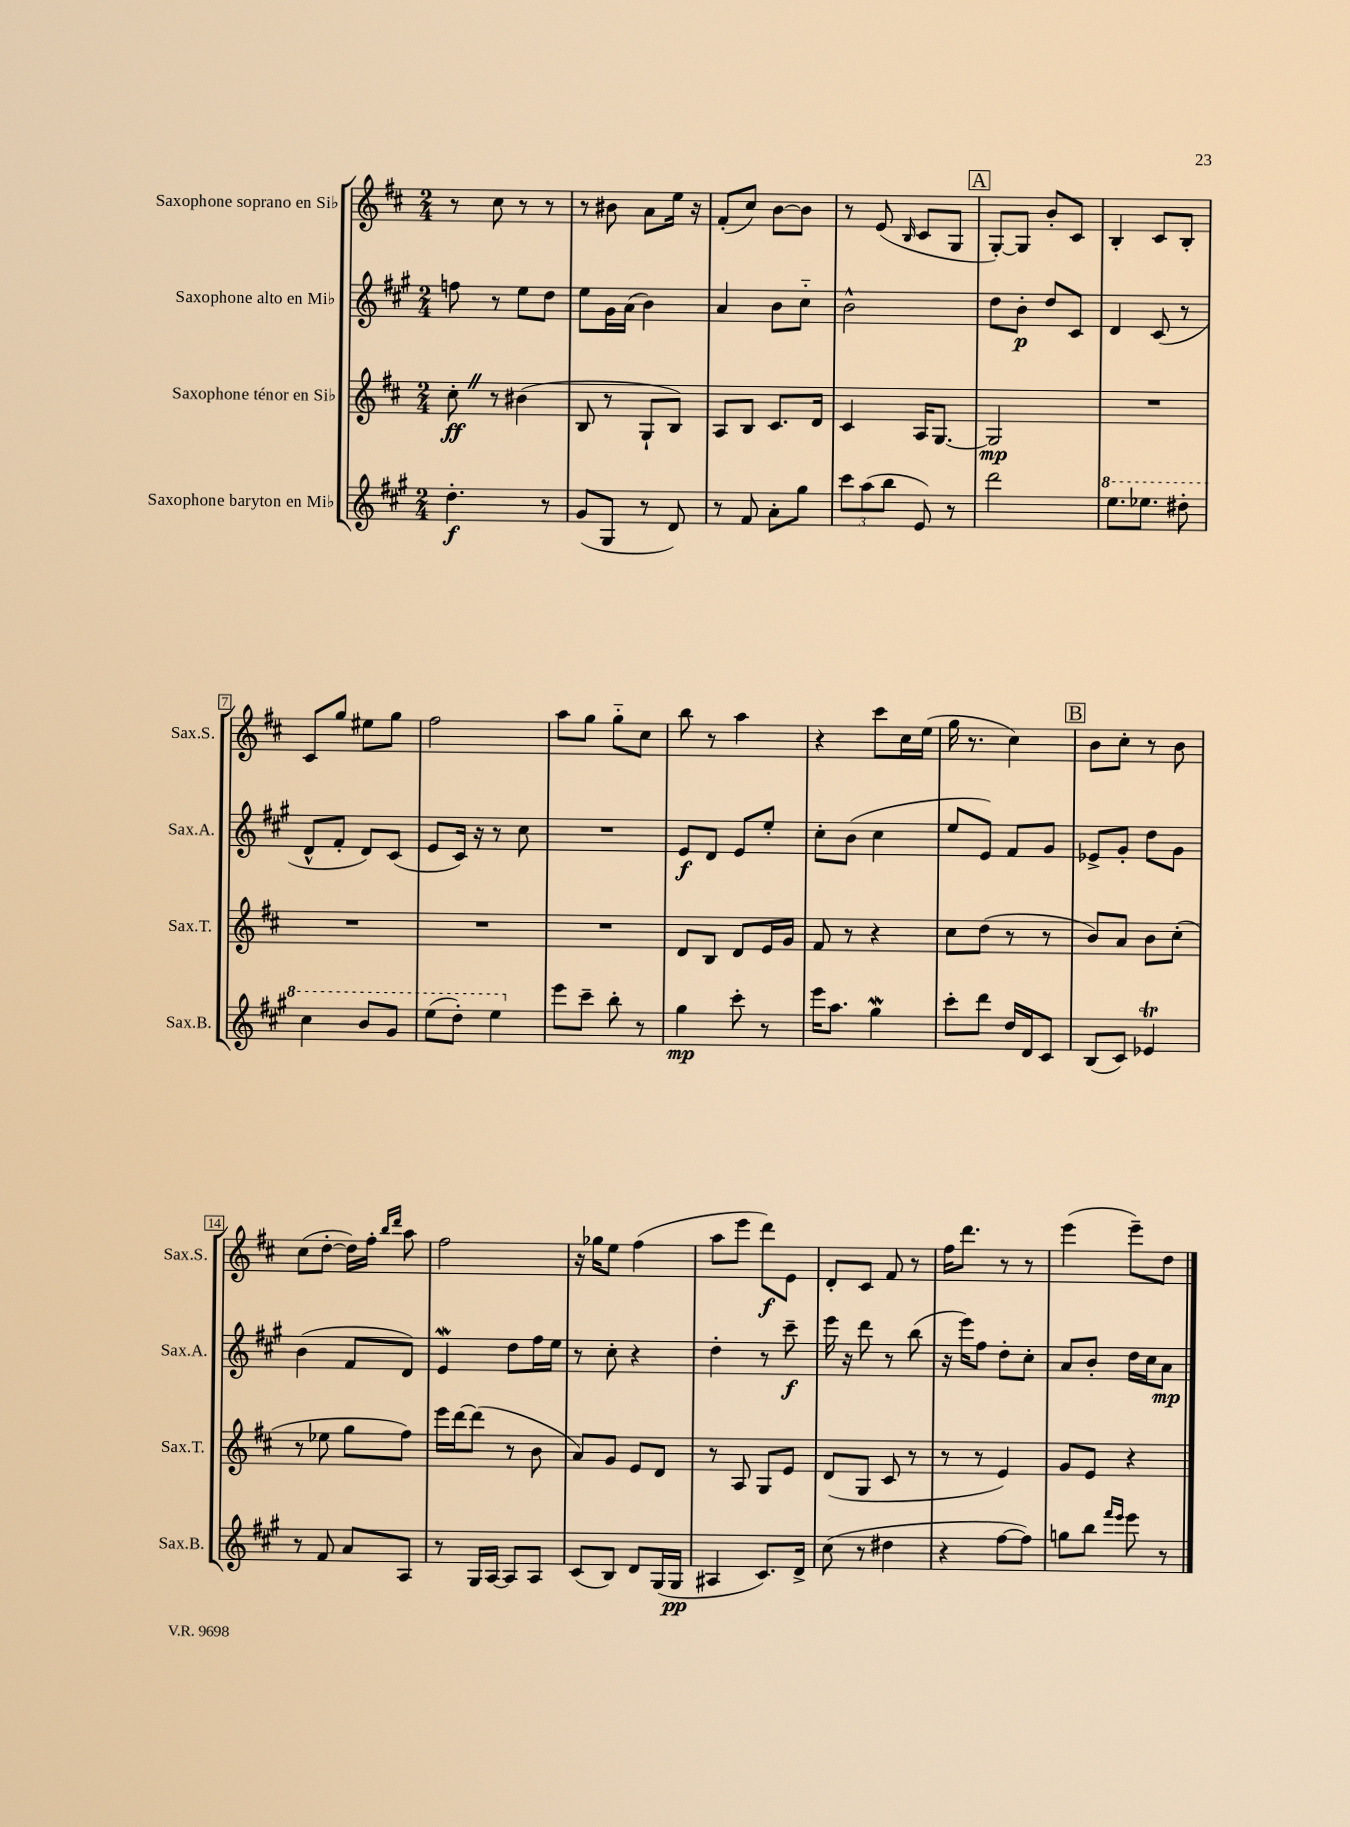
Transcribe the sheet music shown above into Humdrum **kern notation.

**kern	**kern	**kern	**kern
*staff4	*staff3	*staff2	*staff1
*clefG2	*clefG2	*clefG2	*clefG2
*k[f#c#g#]	*k[f#c#]	*k[f#c#g#]	*k[f#c#]
*M2/4	*M2/4	*M2/4	*M2/4
4.dd'	8cc#'	8ff	8r
.	8r	8r	8cc#
.	(4b#	8ee	8r
8r	.	8dd	8r
=	=	=	=
(8g#	8B	8ee	8r
8G#	8r	16g#	8b#
.	.	(16a	.
8r	8G`	4b)	8a
8d)	8B)	.	16ee
.	.	.	16r
=	=	=	=
8r	8A	4a	(8f#'
8f#	8B	.	8cc#)
8a'	8.c#	8b	[8b
8gg#	.	8cc#'~	8b]
.	16d	.	.
=	=	=	=
12ccc#	4c#	2b^^	8r
(12aa	.	.	.
.	.	.	(8e
12bb	.	.	.
.	.	.	16qqB
8e)	16A	.	8c#
.	[8.G	.	.
8r	.	.	8G
=	=	=	=
2ddd	2G]	8dd	[8G')
.	.	8b'	8G]
.	.	8dd	8b'
.	.	8c#	8c#
=	=	=	=
8.eee	2r	4d	4B'
8.eee-	.	.	.
.	.	(8c#	8c#
8ddd#'	.	8r	8B'
=	=	=	=
4ccc#	2r	8d^^	8c#
.	.	8f#'	8gg
8bb	.	8d)	8ee#
8gg#	.	(8c#	8gg
=	=	=	=
(8eee	2r	8e	2ff#
8ddd')	.	16c#)	.
.	.	16r	.
4eee	.	8r	.
.	.	8cc#	.
=	=	=	=
8eee	2r	2r	8aa
8ccc#~	.	.	8gg
8bb'	.	.	8gg'~
8r	.	.	8cc#
=	=	=	=
4gg#	8d	8e	8bb
.	8B	8d	8r
8ccc#'	8d	8e	4aa
8r	16e	8ee'	.
.	16g	.	.
=	=	=	=
16eee	8f#	8cc#'	4r
8.aa	.	.	.
.	8r	(8b	.
4gg#	4r	4cc#	8ccc#
.	.	.	16cc#
.	.	.	(16ee
=	=	=	=
8ccc#'	8cc#	8ee	16gg
.	.	.	8.r
8ddd	(8dd	8e)	.
16dd	8r	8f#	4cc#)
16d	.	.	.
8c#	8r	8g#	.
=	=	=	=
(8B	8b)	8e-^	8b
8c#)	8a	8g#'	8cc#'
4e-	8b	8dd	8r
.	(8cc#'	8g#	8b
=	=	=	=
8r	8r	(4b	(8cc#
8f#	8ee-	.	[8dd'
8a	8gg	8f#	16dd])
.	.	.	16ff#'
.	.	.	16qqbb
.	.	.	16qqddd
8A	8ff#)	8d)	8aa
=	=	=	=
8r	16eee	4e	2ff#
.	[16ddd	.	.
16G#	(8ddd]	.	.
[16A	.	.	.
8A]	8r	8dd	.
8A	8b	16ff#	.
.	.	16ee	.
=	=	=	=
(8c#	8a)	8r	16r
.	.	.	16gg-
8B)	8g	8cc#'	8ee
8d	8e	4r	(4ff#
(16G#	8d	.	.
16G#	.	.	.
=	=	=	=
4A#	8r	4dd'	8aa
.	8A	.	8eee
8.c#)	8G	8r	8ddd)
.	8e	8ccc#~	8e
16d^	.	.	.
=	=	=	=
(8cc#	(8d	16eee	8d'
.	.	16r	.
8r	8G	8ddd	8c#
4dd#	8c#	8r	8f#
.	8r	(8bb	8r
=	=	=	=
4r	8r	16r	16ff#
.	.	16eee)	8.ddd
.	8r	8ff#	.
[8ff#	4e)	8dd'	8r
8ff#])	.	8cc#'	8r
=	=	=	=
8gg	8g	8a	(4eee
8bb	8e	8b'	.
16qqfff#	.	.	.
16qqeee	.	.	.
8eee	4r	16dd	8eee~)
.	.	16cc#	.
8r	.	8a	8dd
==	==	==	==
*-	*-	*-	*-
